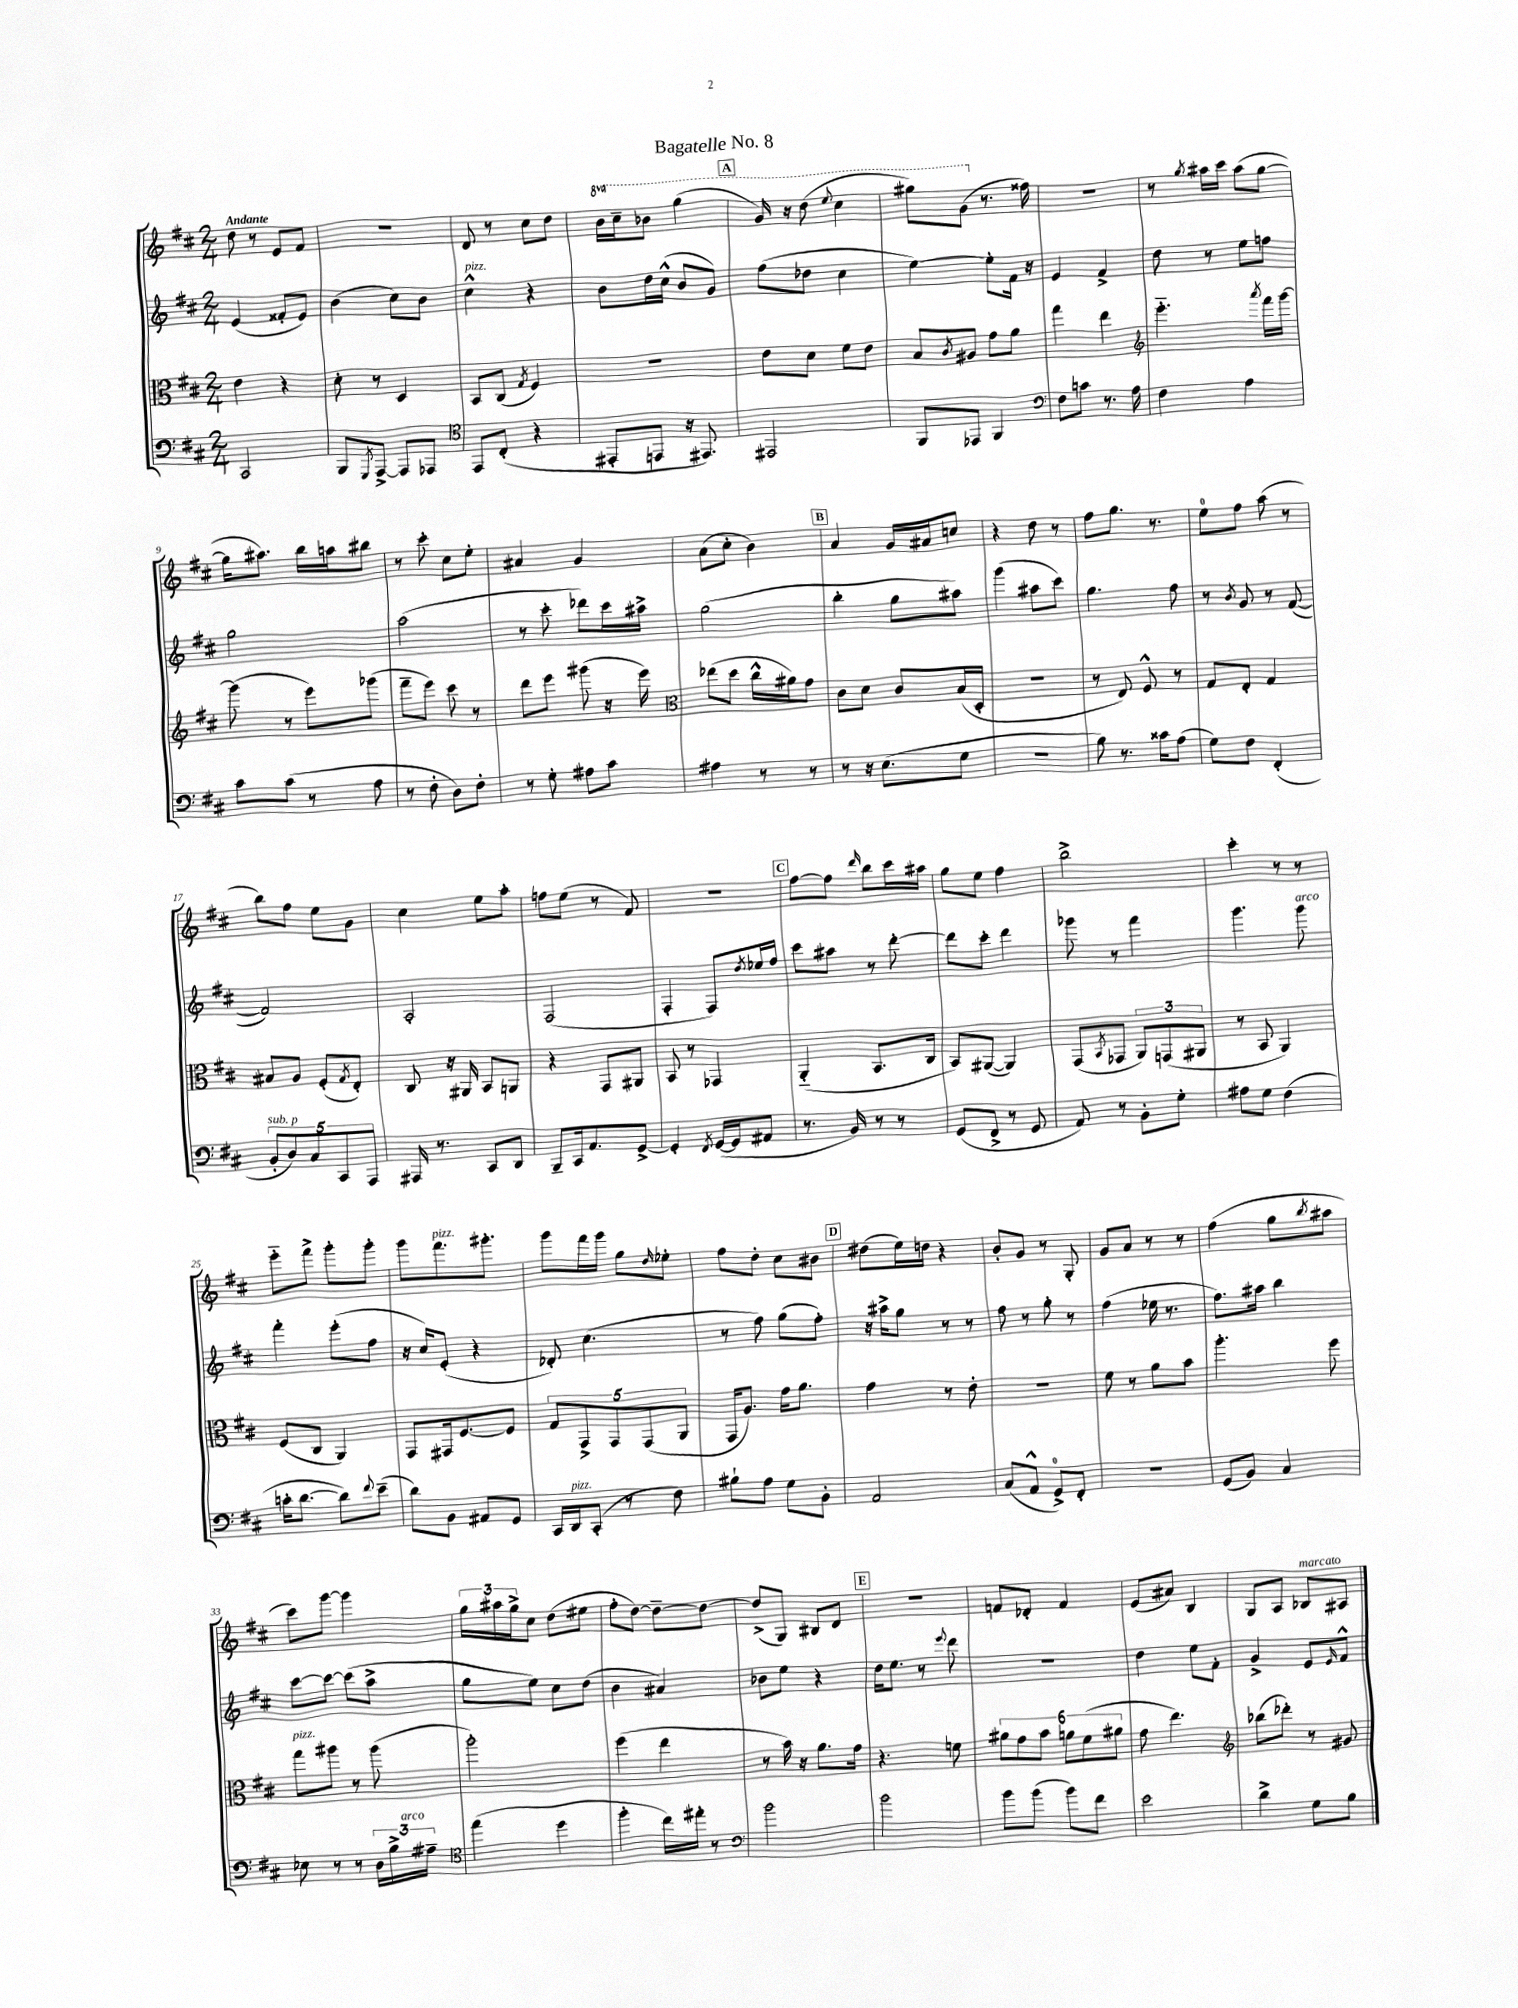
\header { title = "Bagatelle No. 8" }
<<
\new StaffGroup <<
\new Staff = "s0" {
    \clef treble \key d \major \numericTimeSignature \time 2/4 \set Staff.ottavationMarkups = #ottavation-simple-ordinals \tempo "Andante"
    d''8 r8 e'8 fis'8 |
    r2 |
    d'8 r8 cis''8 d''8 |
    \ottava #1 b''16 cis'''16-- bes''8 g'''4( |
    \mark \markup { \box "A" } g''16) r16 d'''8( \appoggiatura { e'''8 } cis'''4 |
    gis'''8) g''8( \ottava #0 r8. fisis''16) |
    r2 |
    r8 \acciaccatura { g''8 } ais''16 cis'''16 ais''8( g''8~ |
    g''16 ais''8.) b''16 a''16 bis''8 |
    r8 cis'''8-. cis''8 e''8-. |
    ais'4 g'4 |
    a'8( cis''8-. b'4) |
    \mark \markup { \box "B" } a'4 g'16 ais'16 c''8 |
    r4 d''8 r8 |
    fis''8 g''8. r8. |
    e''8-0 fis''8 a''8( r8 |
    b''8) fis''8 e''8 g'8 |
    cis''4 e''8 a''8-. |
    f''8 e''8( r8 fis'8) |
    r2 |
    \mark \markup { \box "C" } fis''8~ fis''8 \grace { d'''16 } b''8 cis'''16 ais''16 |
    g''8 e''8 fis''4 |
    b''2-> |
    cis'''4-. r8 r8 |
    e'''8-_ fis'''8-> g'''8-. g'''8-. |
    g'''8 fis'''8.^\markup { \italic "pizz." } gis'''8.-. |
    g'''8 fis'''16 g'''16 g''8 \grace { d''16 } ees''8-. |
    fis''8 d''8-. cis''8 bis'8 |
    \mark \markup { \box "D" } dis''8( e''16) d''16 r4 |
    b'8-. g'8 r8 g8-. |
    g'8 a'8 r8 r8 |
    fis''4( g''8 \acciaccatura { b''8 } ais''8 |
    cis'''8) g'''8~ g'''4 |
    \tuplet 3/2 { g''16 ais''16 g''16-> } cis''8 d''8( eis''8 |
    fis''8-. d''8~) d''8~-- d''8~ |
    d''8->( g8) bis8 d'8 |
    \mark \markup { \box "E" } R2 |
    f'8 des'8-. f'4 |
    e'8( ais'8) b4 |
    g8 a8 bes8^\markup { \italic "marcato" } ais8 \bar "|." |
}
\new Staff = "s1" {
    \clef treble \key d \major \numericTimeSignature \time 2/4
    e'4( fisis'8-. e'8) |
    b'4( cis''8) b'8 |
    cis''4-^^\markup { \italic "pizz." } r4 |
    b'8 d''16 cis''16-^( b'8 g'8) |
    \mark \markup { \box "A" } fis''8( des''8 cis''4 |
    e''4~) e''8-. fis'16 r16 |
    e'4 fis'4-> |
    d''8 r8 e''8 f''8 |
    g''2 |
    a''2( |
    r8 cis'''8-. des'''8) cis'''16 ais''16-> |
    g''2( |
    \mark \markup { \box "B" } b''4-. g''8 ais''8) |
    g'''4( ais''8 cis'''8) |
    g''4. fis''8 |
    r8 \acciaccatura { b'8 } g'8 r8 fis'8~( |
    fis'2) |
    a2-. |
    fis2( |
    fis4-. fis8) \acciaccatura { d''8 } ees''16 fis''16 |
    \mark \markup { \box "C" } cis'''8 ais''8 r8 d'''8~-. |
    d'''8 cis'''8-. d'''4 |
    ges'''8 r8 fis'''4 |
    g'''4. g'''8^\markup { \italic "arco" } |
    fis'''4-. e'''8-.( fis''8 |
    r16 cis''16) e'8-.( r4 |
    des'8-.) cis''4.( |
    r8 fis''8) g''8( fis''8-.) |
    \mark \markup { \box "D" } r16 ais''16-> g''8 r8 r8 |
    fis''8 r8 g''8-. r8 |
    fis''4( ees''16 r8. |
    fis''8.) ais''16 b''4 |
    cis'''8~ cis'''8~ cis'''8( a''8-> |
    g''8 e''8) cis''8 d''8( |
    b'4 ais'4) |
    bes'8 e''8 r4 |
    \mark \markup { \box "E" } d''16 e''8. r8 \appoggiatura { e'''8 } d'''8 |
    R2 |
    d''4 e''8 fis'8-. |
    g'4-> e'8 \grace { e'16 } fis'8-^ \bar "|." |
}
\new Staff = "s2" {
    \clef alto \key d \major \numericTimeSignature \time 2/4
    e'4 r4 |
    d'8-. r8 d4 |
    b,8 cis8( \acciaccatura { g8 } fis4) |
    R2 |
    \mark \markup { \box "A" } e'8 d'8 fis'8 e'8 |
    b8 \acciaccatura { cis'8 } ais8 g'8 a'8 |
    g''4 e''4 |
    \clef treble e'''4.-_ \acciaccatura { a'''8 } fis'''16 g'''16~ |
    g'''8( r8 e'''8) ges'''8( |
    fis'''8-- e'''8) cis'''8 r8 |
    d'''8 e'''8 gis'''8( r16 e'''16) |
    \clef alto ees''8( d''8 cis''16-^ ais'16) g'8 |
    \mark \markup { \box "B" } cis'8 d'8 cis'8 b16( d16-. |
    r2 |
    r8 e8) fis8-^ r8 |
    g8 e8-. g4 |
    bis8 a8 fis8-.( \acciaccatura { g8 } e8-.) |
    cis8 r16 ais,16 b,8 a,8 |
    r4 g,8 ais,8 |
    b,8 r8 ges,4 |
    \mark \markup { \box "C" } a,4-_( b,8. cis16 |
    b,8) ais,8~( ais,4) |
    g,8( \acciaccatura { b,8 } ges,8 \tuplet 3/2 { a,8) g,8( ais,8 } |
    r8 b,8 a,4) |
    fis8( cis8 a,4) |
    g,8 gis,16 fis8.~ fis8 |
    \tuplet 5/4 { g8 g,8-> g,8 g,8( a,8 } |
    g,16 a8.) g'16 a'8. |
    \mark \markup { \box "D" } g'4 r8 e'8-. |
    R2 |
    fis'8 r8 a'8 b'8 |
    a''4.-. fis''8 |
    g''8^\markup { \italic "pizz." } ais''8 r8 ais''8( |
    a''2-.) |
    fis''4( e''4 |
    r8 b'16) r16 a'8. g'16 |
    \mark \markup { \box "E" } r4. f'8 |
    \tuplet 6/4 { ais'8 g'8 b'8 a'8 fis'8( ais'8 } |
    g'8 e''4.) |
    \clef treble bes''8( des'''8-.) r8 gis'8 \bar "|." |
}
\new Staff = "s3" {
    \clef bass \key d \major \numericTimeSignature \time 2/4
    cis,2 |
    b,,8 \acciaccatura { g,,8 } a,,8~-> a,,8 aes,,8 |
    \clef tenor e,8 cis8-.( r4 |
    eis,8-. e,8 r16 eis,8.) |
    \mark \markup { \box "A" } eis,2 |
    fis,8 ees,8 fis,4 |
    \clef bass fis8 c'8 r8. a16 |
    fis4 a4 |
    cis'8 cis'8( r8 a8 |
    r8 fis8-. d8) fis8-. |
    r8 g8-. ais8 cis'8 |
    ais4 r8 r8 |
    \mark \markup { \box "B" } r8 r16 e8.( g8 |
    R2 |
    b8) r8. cisis'16 a8( |
    g8) fis8 fis,4-.( |
    \tuplet 5/4 { b,8-.^\markup { \italic "sub. p" } d8) cis8 cis,8 a,,8 } |
    ais,,16 r8. cis,8 d,8 |
    b,,8-- cis,16 a,8. g,8~-> |
    g,4-. \acciaccatura { fis,8 } g,16~( g,16 ais,8 |
    \mark \markup { \box "C" } r8. b,16) r8 r8 |
    g,8( fis,8-> r8 g,8 |
    a,8) r8 b,8-. g8-. |
    ais8 g8 fis4( |
    c'16-. d'8.~ d'8) \appoggiatura { fis'8 } e'8--( |
    d'8) b,8 ais,8 g,8 |
    cis,16 d,16^\markup { \italic "pizz." } cis,8-.( r8 fis8) |
    bis8-! a8 g8 b,8-. |
    \mark \markup { \box "D" } a,2 |
    cis8( a,8-^ g,8-0->) fis,8-. |
    R2 |
    g,8( b,8) cis4 |
    ees8 r8 r8 \tuplet 3/2 { d16 b16-> ais16--^\markup { \italic "arco" } } |
    \clef tenor e''4( d''4 |
    fis''4-. cis''16) eis''16-. r8 |
    \clef bass b'2 |
    \mark \markup { \box "E" } b'2 |
    b'8 b'8( b'8) fis'8 |
    e'2 |
    d'4-> g8 b8 \bar "|." |
}
>>
>>
